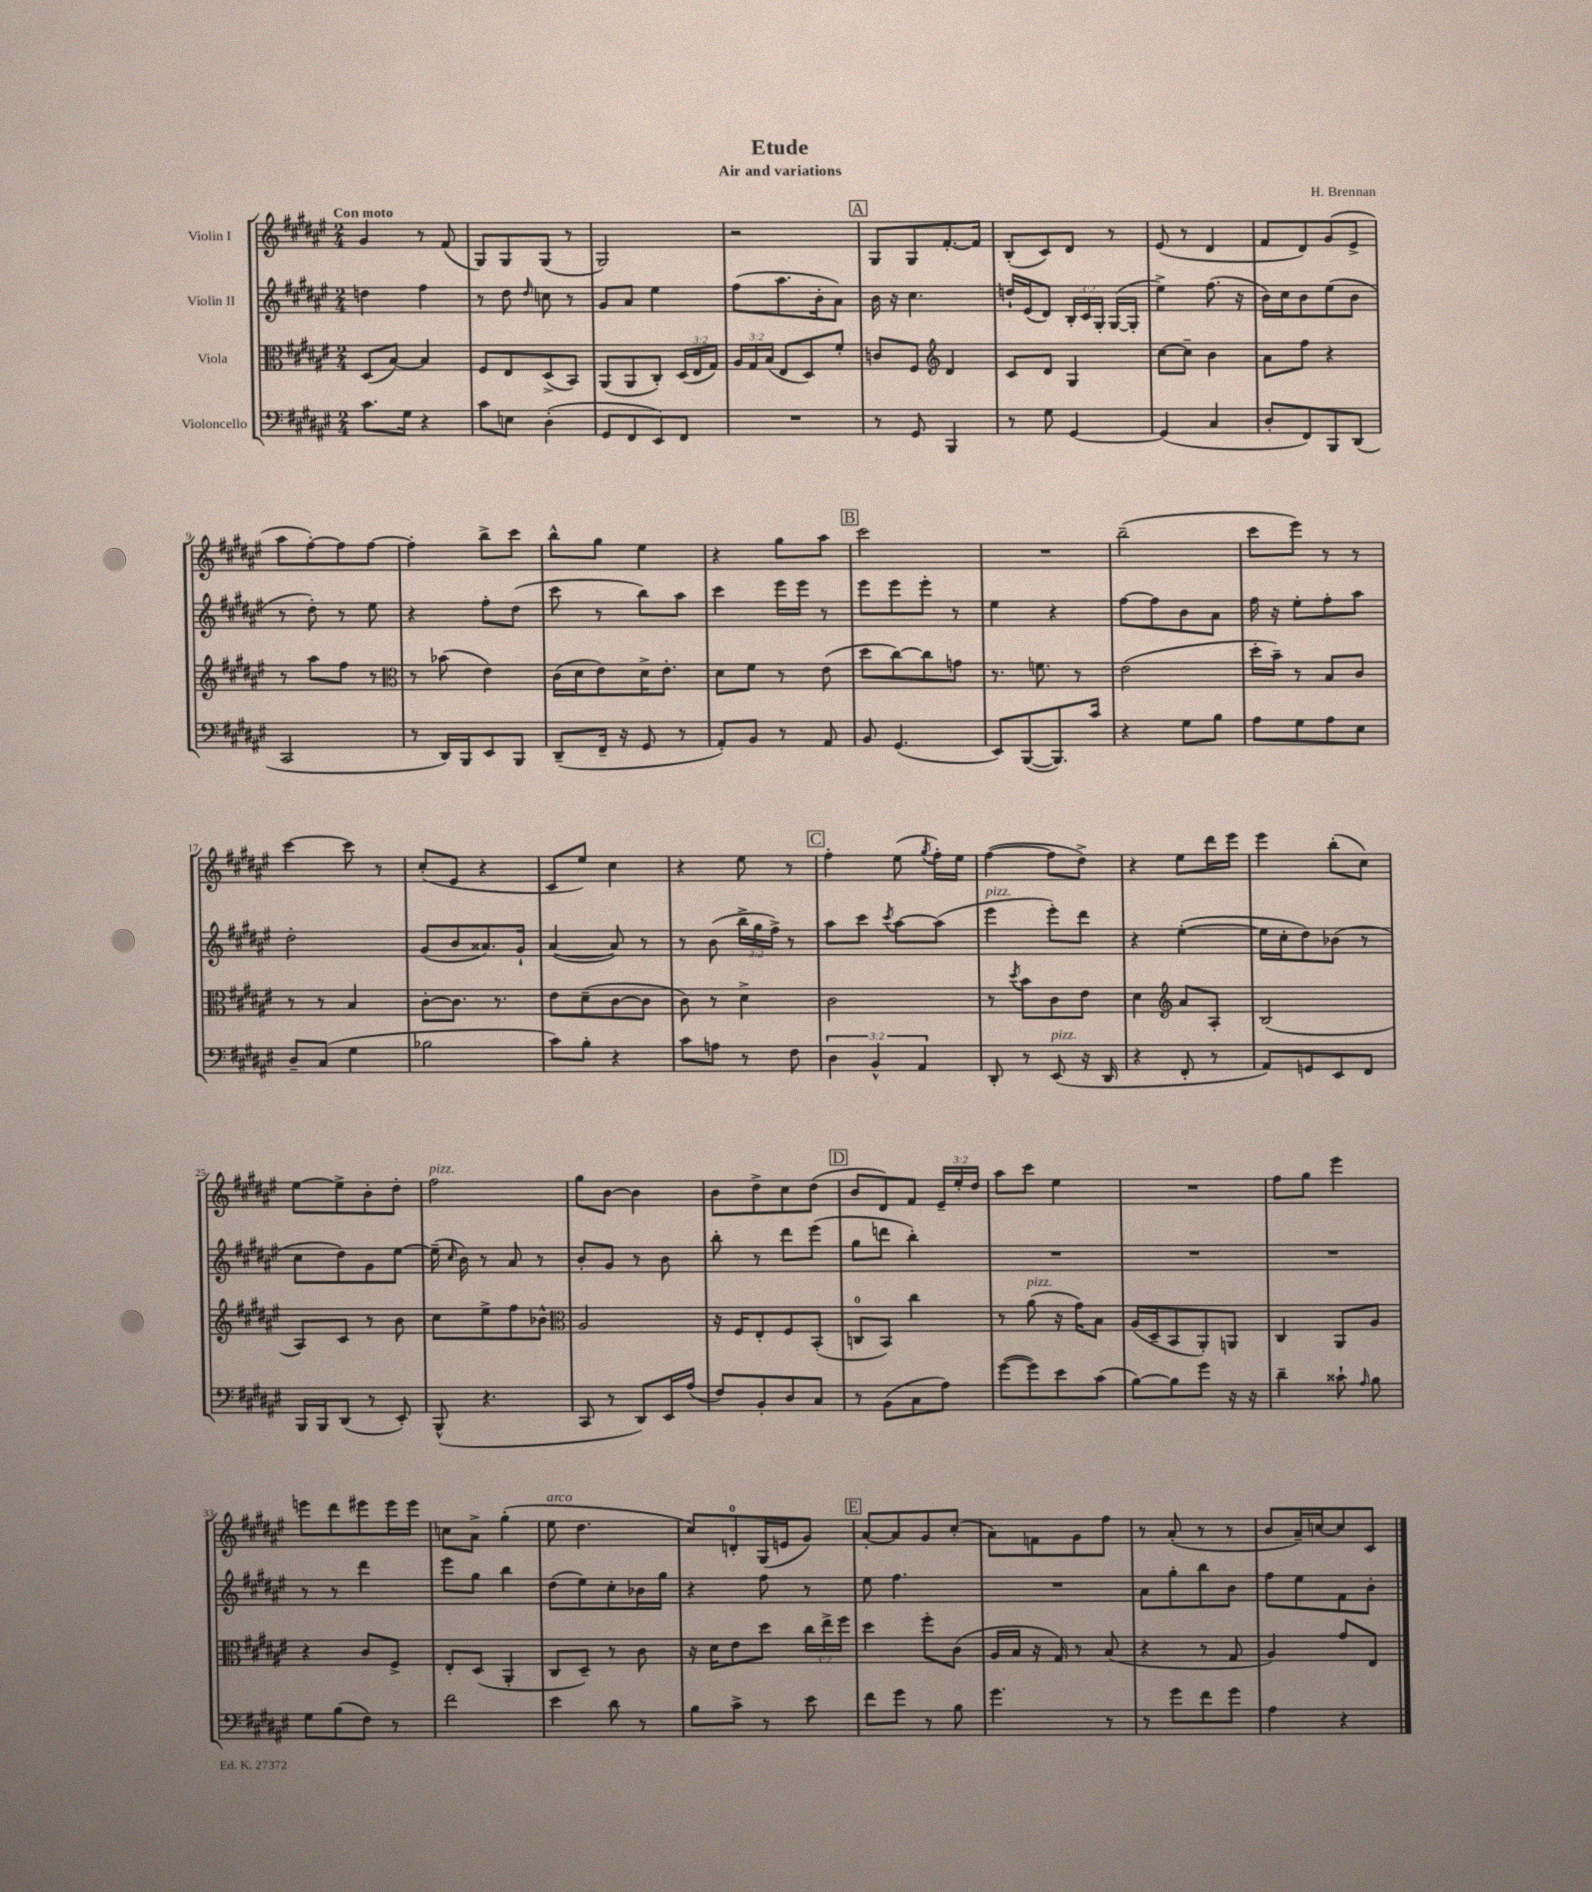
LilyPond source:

\header { title = "Etude" composer = "H. Brennan" subtitle = "Air and variations" }
<<
\new StaffGroup <<
\new Staff = "s0" \with { instrumentName = "Violin I" } {
    \clef treble \key fis \major \numericTimeSignature \time 2/4 \override Staff.TupletNumber.text = #tuplet-number::calc-fraction-text \tempo "Con moto"
    \autoBeamOff gis'4 r8 fis'8( |
    gis8[) gis8 gis8]( r8 |
    gis2) |
    r2 |
    \mark \markup { \box "A" } gis8[ gis8 fis'8.~-. fis'16] |
    b8[-.( cis'8) dis'8] r8 |
    eis'8( r8 dis'4 |
    fis'8[ dis'8) gis'8( eis'8]-> |
    ais''8[ fis''8~-.) fis''8 fis''8]~ |
    fis''4-. b''8[-> cis'''8] |
    b''8[-^ gis''8] eis''4 |
    r4 gis''8[ ais''8] |
    \mark \markup { \box "B" } cis'''2 |
    R2 |
    b''2--( |
    cis'''8[ eis'''8]) r8 r8 |
    cis'''4~ cis'''8 r8 |
    cis''8[-.( eis'8] r4 |
    cis'8[ eis''8]) cis''4 |
    r4 eis''8 r8 |
    \mark \markup { \box "C" } fis''4-. eis''8( \acciaccatura { gis''8 } fis''16[-.) eis''16] |
    fis''4~( fis''8[ dis''8]->) |
    r4 eis''8[ dis'''16 eis'''16] |
    eis'''4 b''8[-.( cis''8]) |
    eis''8[~ eis''8-> b'8-. dis''8]-. |
    fis''2^\markup { \italic "pizz." } |
    gis''8[ b'8]~ b'4 |
    b'8[ dis''8-> cis''8 dis''8]( |
    \mark \markup { \box "D" } b'8[ dis'8) fis'8] \tuplet 3/2 { eis'16[-- eis''16-. dis''16] } |
    ais''8[ cis'''8] eis''4 |
    R2 |
    fis''8[ gis''8] eis'''4 |
    e'''8[ dis'''8 eis'''8 eis'''16 eis'''16] |
    c''8[ ais'8]-> gis''4-.( |
    eis''8^\markup { \italic "arco" } dis''4. |
    cis''8[) d'8-0-. gis16( e'16 gis'8]) |
    \mark \markup { \box "E" } ais'8[~-. ais'8 gis'8 cis''8]-.( |
    ais'8[) f'8 gis'8 fis''8] |
    r8 ais'8-.( r8 r8 |
    b'8[ ais'16--) c''16~ c''8 cis'8] \bar "|." |
}
\new Staff = "s1" \with { instrumentName = "Violin II" } {
    \clef treble \key fis \major \numericTimeSignature \time 2/4 \override Staff.TupletNumber.text = #tuplet-number::calc-fraction-text
    \autoBeamOff d''4 fis''4 |
    r8 dis''8 \grace { dis''16 } c''8 r8 |
    gis'8[ ais'8] eis''4 |
    fis''8[( ais''8. b'16-. ais'8]) |
    \mark \markup { \box "A" } b'16 r16 cis''4. |
    d''16[-! eis'16( dis'8]) \tuplet 3/2 { b16[-. cis'16 gis16]-. } gis16[~( gis16]-. |
    eis''4->) fis''8.( r16 |
    b'16[) cis''16 b'8 eis''8( b'8] |
    r8 dis''8-.) r8 eis''8 |
    r4 fis''8[-. dis''8]( |
    cis'''8 r8 b''8[) ais''8] |
    cis'''4 eis'''16[ eis'''16] r8 |
    \mark \markup { \box "B" } eis'''8[ eis'''8 eis'''8]-. r8 |
    eis''4 r4 |
    fis''8[~ fis''8 b'8 ais'8] |
    fis''16 r16 eis''8[-. fis''8-. ais''8] |
    dis''2-. |
    gis'8[( b'8 aisis'8.) gis'16]-! |
    ais'4~( ais'8) r8 |
    r8 b'8( \tuplet 3/2 { b''16[-> gis''16 fis''16]->) } r8 |
    \mark \markup { \box "C" } ais''8[ cis'''8] \acciaccatura { cis'''8 } ais''8[~ ais''8]( |
    eis'''4^\markup { \italic "pizz." } eis'''8[-.) dis'''8] |
    r4 eis''4~-.( |
    eis''16[ cis''16-. dis''8) bes'8]( r8 |
    cis''8[ dis''8) gis'8 eis''8]~ |
    eis''16--( \grace { cis''16 } b'16) r8 ais'8 r8 |
    b'8[-. gis'8] r8 b'8 |
    b''8-. r8 dis'''8[ eis'''8]( |
    \mark \markup { \box "D" } gis''8[ d'''8] b''4-.) |
    R2 |
    R2 |
    R2 |
    r8 r8 dis'''4 |
    eis'''8[ gis''8] b''4 |
    dis''8[( eis''8) cis''8-. bes'16 gis''16] |
    r4 fis''8 r8 |
    \mark \markup { \box "E" } eis''8 fis''4. |
    R2 |
    ais'8[ gis''8-. b''8 b'8] |
    fis''8[ eis''8 fis'8 b'8]-. \bar "|." |
}
\new Staff = "s2" \with { instrumentName = "Viola" } {
    \clef alto \key fis \major \numericTimeSignature \time 2/4 \override Staff.TupletNumber.text = #tuplet-number::calc-fraction-text
    \autoBeamOff dis8[( b8]~) b4 |
    fis8[ eis8 dis8->( b,8]) |
    ais,8[( ais,8 cis8]-.) \tuplet 3/2 { dis16[( eis16 gis16]) } |
    \tuplet 3/2 { ais16[ gis16 b16]( } eis8[ dis8) fis'8]-. |
    \mark \markup { \box "A" } c'8[ fis8] \clef treble dis'4 |
    cis'8[ dis'8] gis4 |
    cis''8[~ cis''8]-- b'4 |
    ais'8[ fis''8] r4 |
    r8 ais''8[ fis''8] r8 |
    \clef alto r8 bes'8( eis'4) |
    cis'16[( dis'16 eis'8) dis'16-> eis'8.]-. |
    dis'8[ fis'8] r8 eis'8( |
    \mark \markup { \box "B" } dis''8[ cis''8~) cis''8 g'8] |
    r8. f'8. r8 |
    eis'2( |
    dis''16[-. b'16]--) r8 b8[ cis'8] |
    r8 r8 b4 |
    cis'8[~-. cis'8.] r8. |
    eis'8[ dis'8--( cis'8~ cis'8] |
    cis'8) r8 dis'4-> |
    \mark \markup { \box "C" } cis'2 |
    r8 \acciaccatura { dis''8 } b'8[ cis'8 eis'8] |
    dis'4 \clef treble ais'8[ ais8]-. |
    b2( |
    ais8[) cis'8] r8 b'8 |
    cis''8[ eis''8-> fis''8 bes'8]-^ |
    \clef alto ais2 |
    r16 fis16[ eis8-. fis8 b,8]-.( |
    \mark \markup { \box "D" } c8[-0 b,8]) cis''4 |
    r8 ais'8^\markup { \italic "pizz." }( r16 gis'16[) b8] |
    ais16[( dis16-- b,8 ais,8-.) a,8] |
    cis4 ais,8[ ais8] |
    r4 cis'8[ fis8]-> |
    eis8[-. dis8]( ais,4-. |
    cis8[ dis8]--) r8 cis'8 |
    r16 dis'16[ eis'8 dis''8] \tuplet 3/2 { cis''16[ eis''16-> fis''16] } |
    \mark \markup { \box "E" } dis''4 fis''8[-. cis'8]( |
    ais16[ b16] r16 gis16) r8 b8( |
    r4 r8 gis8 |
    ais4) gis'8[ eis8] \bar "|." |
}
\new Staff = "s3" \with { instrumentName = "Violoncello" } {
    \clef bass \key fis \major \numericTimeSignature \time 2/4 \override Staff.TupletNumber.text = #tuplet-number::calc-fraction-text
    \autoBeamOff cis'8.[ gis16] r4 |
    cis'8[ e8] dis4-.( |
    gis,8[ fis,8 eis,8) fis,8] |
    R2 |
    \mark \markup { \box "A" } r8 gis,8 b,,4 |
    r8 gis8 gis,4~ |
    gis,4( cis4 |
    dis8[-. fis,8) b,,8 dis,8]( |
    cis,2 |
    r8 dis,16[) b,,16 eis,8 b,,8] |
    dis,8[--( fis,16]-- r16 gis,8 r8 |
    ais,8[-.) b,8] r8 ais,8 |
    \mark \markup { \box "B" } b,8 gis,4.( |
    eis,8[) b,,8~( b,,8.) cis'16] |
    r4 gis8[ b8] |
    ais8[ gis8 ais8 eis8] |
    dis8[-- cis8]( gis4 |
    bes2 |
    cis'8[) b8]-. r4 |
    cis'8[ a8] r8 fis8 |
    \mark \markup { \box "C" } \tuplet 3/2 { dis4 b,4-^ ais,4 } |
    dis,8-. r8 eis,8^\markup { \italic "pizz." }( r16 dis,16 |
    r4 fis,8-. r8 |
    ais,8[) g,8 eis,8 fis,8] |
    b,,16[ b,,16 dis,8]( r8 eis,8-.) |
    b,,8-^( r4. |
    cis,8 r8 dis,8[) eis,16 ais16]( |
    fis8[) b,8-. dis8 cis8] |
    \mark \markup { \box "D" } r8 b,8[( cis8 ais8]) |
    gis'8[~( gis'8) eis'8 cis'8]( |
    b8[~) b8 gis'8] r16 r16 |
    dis'4-- cisis'8-! \grace { ais16 } b8 |
    gis8[ b8( fis8]) r8 |
    fis'2 |
    eis'4 dis'8 r8 |
    b8[ cis'8]-> r8 eis'8 |
    \mark \markup { \box "E" } fis'8[ gis'8] r8 b8 |
    gis'4. r8 |
    r8 gis'8[ fis'8 gis'8] |
    ais4 r4 \bar "|." |
}
>>
>>
